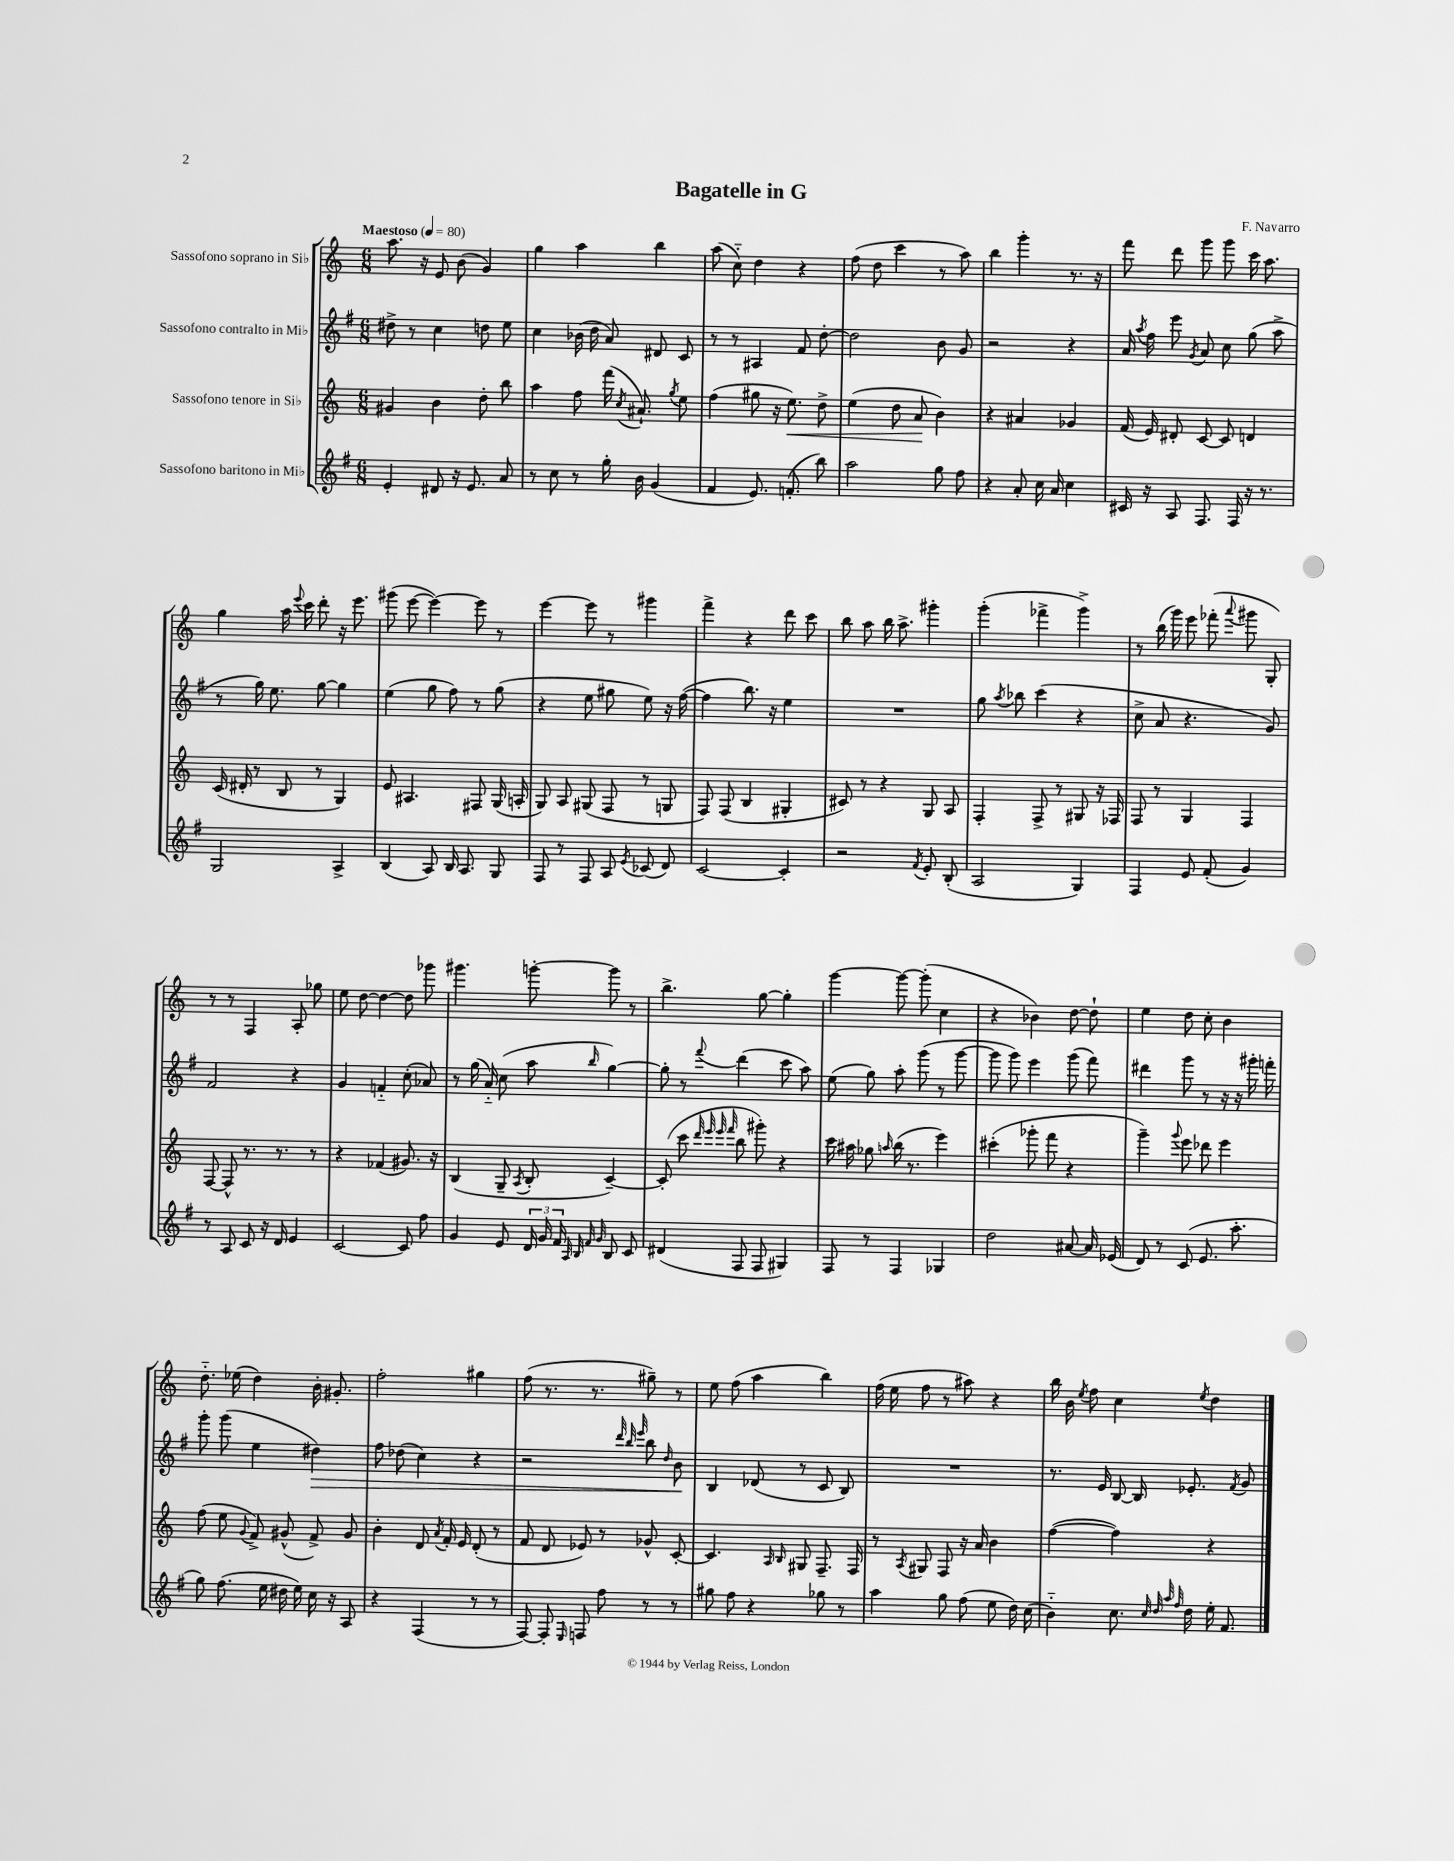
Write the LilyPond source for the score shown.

\header { title = "Bagatelle in G" composer = "F. Navarro" }
<<
\new StaffGroup <<
\new Staff = "s0" \with { instrumentName = "Sassofono soprano in Sib" } {
    \clef treble \key c \major \numericTimeSignature \time 6/8 \tempo "Maestoso" 4 = 80
    \autoBeamOff a''8. r16 e'8 b'8( g'4) |
    g''4 a''4 b''4 |
    a''8( c''8-_) d''4 r4 |
    f''8( d''8 c'''4 r8 a''8) |
    b''4 g'''4-. r8. r16 |
    f'''8 d'''8 g'''8 g'''8 c'''16 a''8. |
    g''4 a''16 \appoggiatura { e'''8 } c'''16 d'''8-. r16 e'''8. |
    gis'''8( e'''8~ e'''4~) e'''8 r8 |
    e'''4~ e'''8 r8 gis'''4 |
    f'''4-> r4 d'''8 c'''8 |
    b''8 a''8 b''16 a''8.-> gis'''4-. |
    g'''4-.( fes'''4-> g'''4->) |
    r8 b''16( g'''16) e'''8 fes'''8-.( \appoggiatura { a'''8 } gis'''8 g8-.) |
    r8 r8 f4 a8-. ges''8 |
    e''8 d''8~ d''4~ d''8 ges'''8 |
    gis'''4. g'''8~-. g'''8 r8 |
    b''4.-> g''8~ g''4-. |
    g'''4~ g'''8~ g'''8-.( c''4 |
    r4 bes'4) d''8~ d''8-! |
    e''4 d''8 c''8-. b'4 |
    d''8.-_ ees''16( d''4) b'16-. gis'8.-. |
    f''2-. gis''4 |
    f''8( r8. r8. gis''8--) r8 |
    e''8 f''8( a''4 b''4) |
    f''16( e''16 f''8 r8 ais''8) r4 |
    b''16 b'16 \acciaccatura { e''8 } f''8 c''4 \acciaccatura { e''8 } d''4 \bar "|." |
}
\new Staff = "s1" \with { instrumentName = "Sassofono contralto in Mib" } {
    \clef treble \key g \major \numericTimeSignature \time 6/8
    \autoBeamOff dis''8-> r8 c''4 d''8 e''8 |
    c''4 bes'16( d''16 a'8) dis'8 c'8 |
    r8 r8 ais4 fis'8 d''8~-. |
    d''2 b'8 g'8 |
    r2 r4 |
    a'16 \acciaccatura { a''8 } fis''16 e'''8 \acciaccatura { g'8 } a'8 c''8 g''8( a''8-> |
    r8 g''16) e''8. g''8~ g''4 |
    e''4( g''8 fis''8) r8 g''8( |
    r4 e''8 gis''8 e''8) r16 fis''16~( |
    fis''4 b''8.) r16 e''4 |
    R2. |
    g''8 \acciaccatura { a''8 } bes''8 c'''4( r4 |
    c''8-> a'8 r4. g'8) |
    fis'2 r4 |
    g'4 f'4-_ c''8-.( aes'8) |
    r8 g''16( a'16-_) c''8( a''8 \grace { b''16 } g''4~) |
    g''8-. r8 \appoggiatura { fis'''8 } d'''4( c'''8 a''8) |
    e''8( g''8) a''8-. g'''8( r8 g'''8~ |
    g'''8 g'''8) e'''4 g'''8( fis'''8) |
    dis'''4 g'''8 r8 r16 r16 gis'''16-. f'''16-. |
    g'''8-. g'''8( e''4 dis''4\>) |
    fis''8 des''8( c''4) r4 |
    r2 \grace { d'''32 b''32 e'''32 } b''8 \grace { d''16 } b'8\! |
    b4 des'8( r8 c'8 b8) |
    R2. |
    r8. e'16 b8~ b16 ees'8.-. \acciaccatura { fis'8 } g'8 \bar "|." |
}
\new Staff = "s2" \with { instrumentName = "Sassofono tenore in Sib" } {
    \clef treble \key c \major \numericTimeSignature \time 6/8
    \autoBeamOff gis'4 b'4 d''8-. b''8 |
    a''4 f''8 f'''16( \acciaccatura { c''8 } ais'8.-!) \acciaccatura { g''8 } e''8 |
    f''4( gis''8 r16 e''8.\<) d''8-> |
    e''4( d''8 a'8\! b'4) |
    r4 ais'4 ges'4 |
    f'16( e'16) dis'8-. c'8~ c'8 d'4 |
    c'16( dis'16-. r8 b8 r8 g4) |
    e'8 ais4. fis8 g16( a16-. |
    g8) a8 gis8( f8 r8 g8 |
    f8) f8( b4 gis4-. |
    cis'8) r8 r4 g8 a8 |
    f4-. f8-> r8 gis8 r16 fes16 |
    f8 r8 g4 f4 |
    f8~ f8-^ r8. r8. r8 |
    r4 fes'4( gis'8.) r16 |
    b4( g8-- \acciaccatura { a8 } b8-. c'4~--) |
    c'8-.( c'''8 \grace { d'''32 e'''32 e'''32 f'''32 } b''8 gis'''8-.) r4 |
    c'''16 ais''16 ges''8 \grace { a''16 } b''16( r8. e'''4) |
    cis'''4-.( ges'''8-. f'''8 r4 |
    g'''4--) \appoggiatura { g'''8 } e'''8 des'''8 e'''4 |
    f''8( e''8 \appoggiatura { g'8 } f'8->) gis'8-^( f'8->) gis'8 |
    b'4-. d'8 \acciaccatura { a'8 } f'16-. e'16 d'8-.( r8 |
    f'8 d'8 ees'8) r8 ges'8-^ c'8~-. |
    c'4. \grace { a16 b16 } gis8 f8.-- f16 |
    r8 \acciaccatura { a8 } gis8 f8 r16 a'16 b'4 |
    f''4~( f''4) r4 \bar "|." |
}
\new Staff = "s3" \with { instrumentName = "Sassofono baritono in Mib" } {
    \clef treble \key g \major \numericTimeSignature \time 6/8
    \autoBeamOff e'4-. dis'8 r16 e'8. a'8 |
    r8 c''8 r8 g''16-. b'16 g'4( |
    fis'4 e'8.) f'8.-.( b''8) |
    a''2 g''8 fis''8 |
    r4 a'8-. c''16 a'16 c''4 |
    cis'16 r16 a8 fis8. fis16 r16 r8. |
    g2 a4-> |
    b4( a8) b16 a8. g8 |
    fis8 r8 fis8 a8 \acciaccatura { e'8 } ces'8( d'8) |
    c'2~ c'4-. |
    r2 \acciaccatura { fis'8 } e'8-. b8-.( |
    a2 g4) |
    fis4 e'8 fis'8-.( g'4) |
    r8 a8 c'8 r16 d'16 e'4 |
    c'2~ c'8 fis''8 |
    g'4 e'8 \tuplet 3/2 { d'16 g'16 fis'16 } \grace { a32 b32 fis'32 g'32 } b8 c'8 |
    dis'4( fis8 fis8 gis4) |
    fis8 r8 fis4 ges4 |
    d''2 ais'8~ ais'16 ees'16( |
    d'8) r8 c'8( e'8. a''8.-. |
    g''8) fis''8.( e''16 dis''16 e''16) c''16 r16 a8 |
    r4 fis4( r8 r8 |
    fis8~) fis8-. \grace { e16 } f8 fis''8 r8 r8 |
    gis''8 fis''8 r4 ges''8 r8 |
    a''4 g''8 fis''8( e''8 d''16) c''16( |
    b'4-_) c''8. \grace { c''32 d''32 a''32 fis''32 } d''16 e''16-. fis'8. \bar "|." |
}
>>
>>
\layout { \context { \Score \remove "Bar_number_engraver" } }
